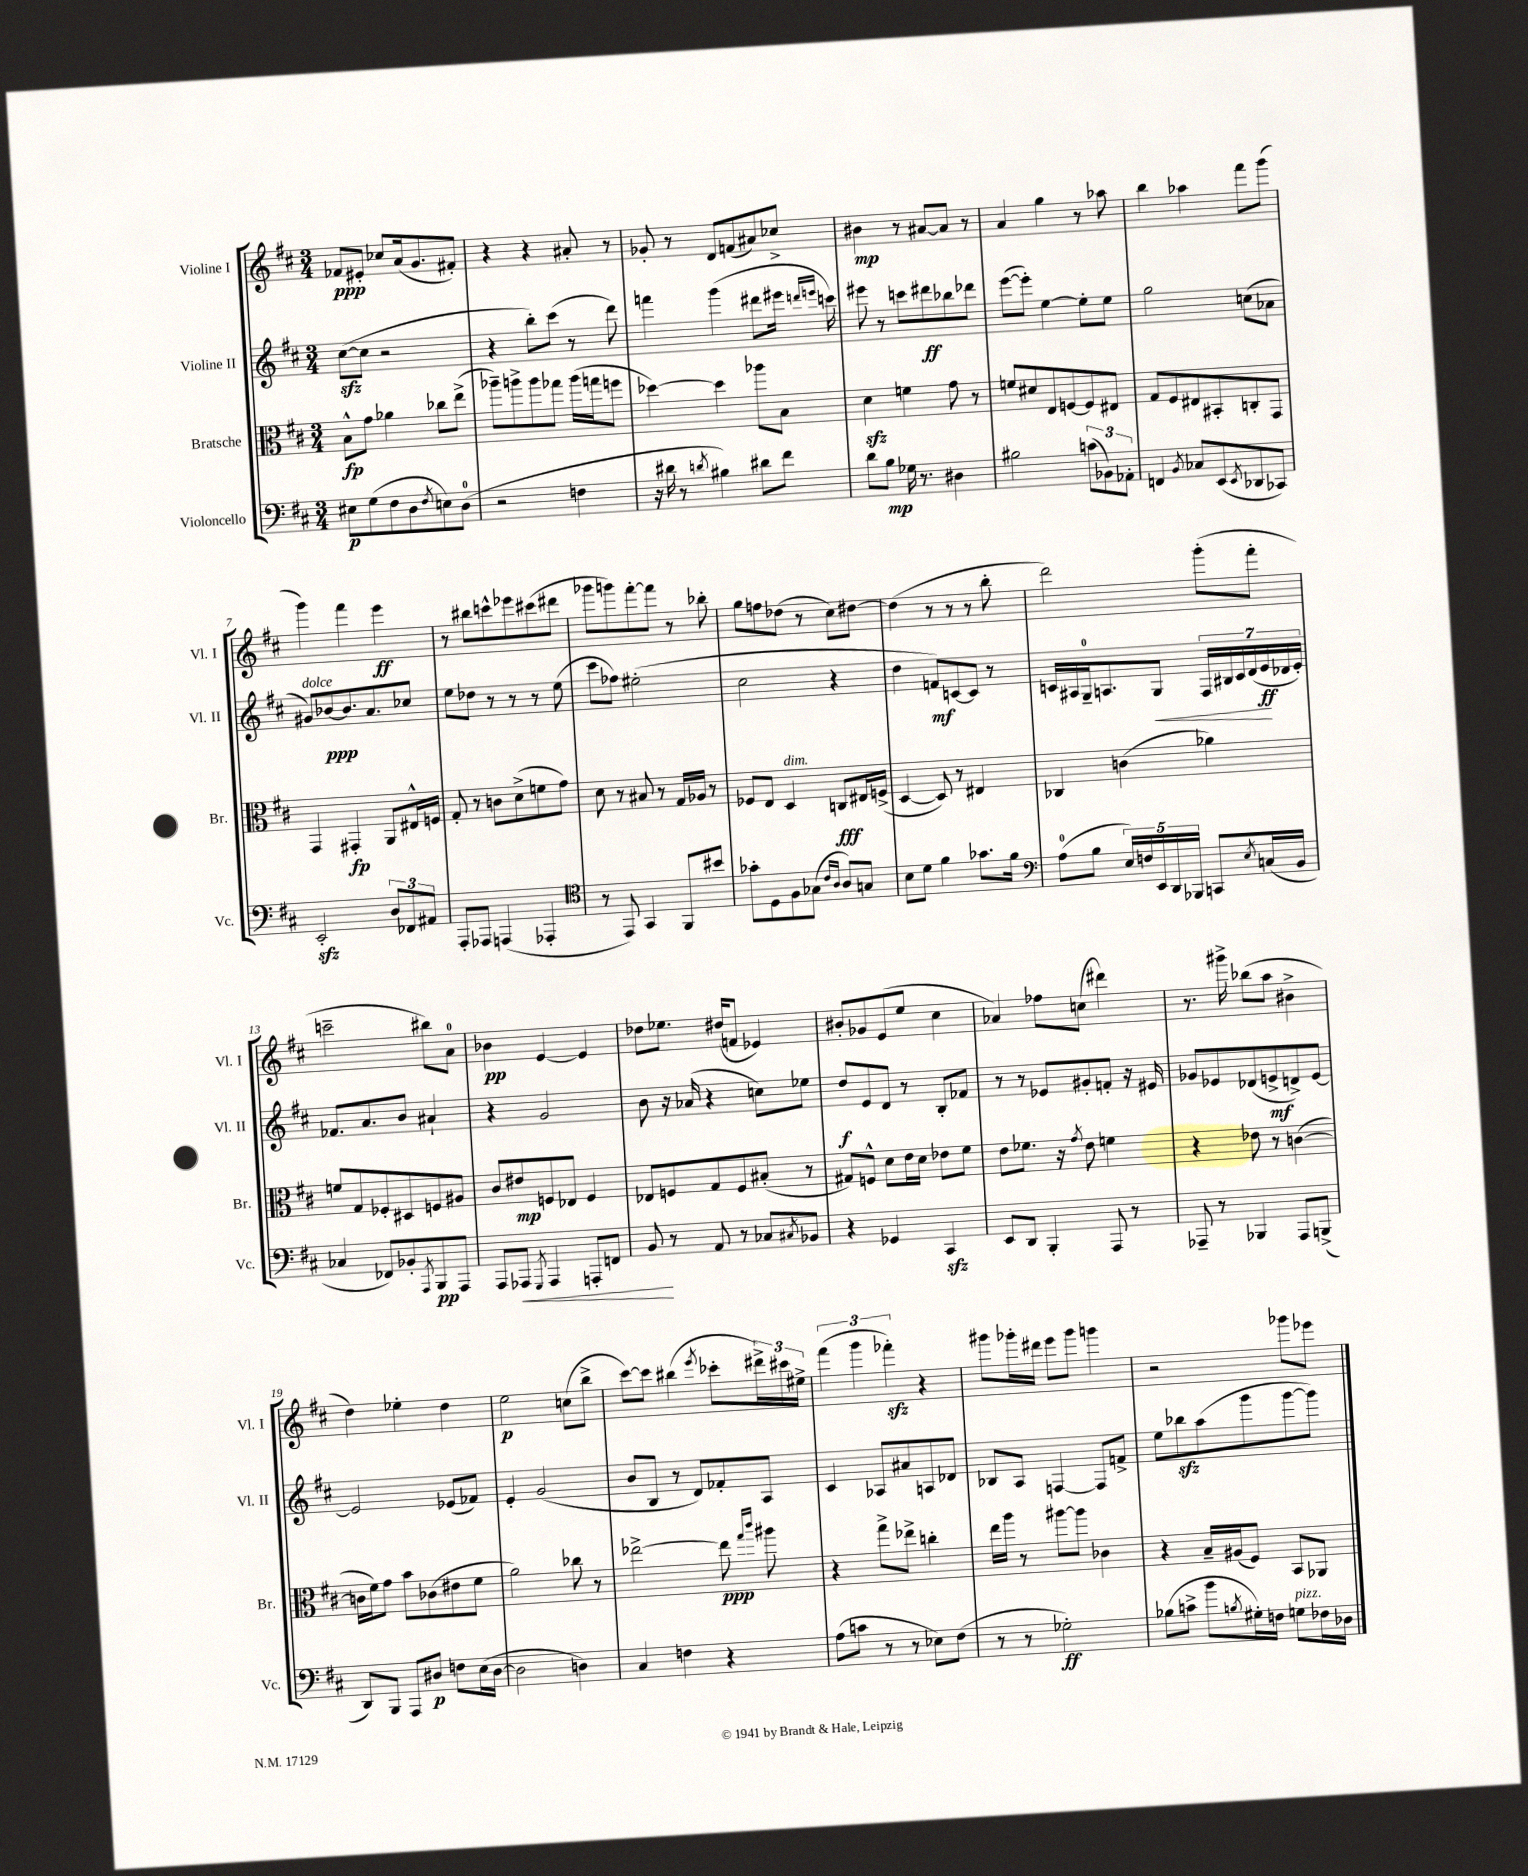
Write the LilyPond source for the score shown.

<<
\new StaffGroup <<
\new Staff = "s0" \with { instrumentName = "Violine I" shortInstrumentName = "Vl. I" } {
    \clef treble \key d \major \numericTimeSignature \time 3/4
    fes'8\ppp eis'8-. ces''8 a'16( g'8. fis'8-.) |
    r4 r4 ais'8-. r8 |
    ges'8-. r8 d'8 f'8( ais'8) ces''8-> |
    bis'4\mp r8 ais'8~ ais'8 r8 |
    a'4 g''4 r8 aes''8 |
    b''4 aes''4 fis'''8 g'''8( |
    g'''4) fis'''4 e'''4\ff |
    r8 bis''8 c'''8-^ ees'''8 cis'''8( dis'''8 |
    ges'''8 g'''8) fis'''8~-. fis'''8 r8 bes''8-. |
    g''8 f''8 des''8( r8 cis''8) dis''8~ |
    dis''4( r8 r8 r8 b''8-. |
    d'''2) g'''8-.( fis'''8-. |
    c'''2-- bis''8) a'8-0 |
    bes'4\pp e'4~ e'4 |
    des''8 ees''8. dis''16( f'8 ees'4) |
    bis'8-. ges'8 e'8( e''8 cis''4 |
    aes'4) fes''8 c''8( dis'''4) |
    r8. gis'''16-> bes''8( a''8 bis'4-> |
    d''4) ees''4-. d''4 |
    e''2\p c''8( b''8-> |
    cis'''8~) cis'''8 bis''4( \acciaccatura { e'''8 } ces'''8-. \tuplet 3/2 { dis'''16->) cis'''16 eis''16-> } |
    \tuplet 3/2 { fis'''4( g'''4 fes'''4-.\sfz) } r4 |
    gis'''8 ges'''16-. dis'''16 e'''8 ges'''8 g'''4 |
    r2 ges'''8 ees'''8 \bar "|." |
}
\new Staff = "s1" \with { instrumentName = "Violine II" shortInstrumentName = "Vl. II" } {
    \clef treble \key d \major \numericTimeSignature \time 3/4
    cis''8~\sfz( cis''8 r2 |
    r4 b''8-.) cis'''8( r8 d'''8) |
    f'''4 g'''4( dis'''8 eis'''16 \grace { d'''16 e'''16 } c'''16) |
    eis'''8 r8 c'''8 dis'''8\ff bes''8 des'''8 |
    e'''8~( e'''8-.) e''4~ e''8-. e''8 |
    g''2 c''8( aes'8 |
    gis'8^\markup { \italic "dolce" }) bes'8~\ppp bes'8. a'8. ces''8 |
    e''8 des''8 r8 r8 r8 e''8( |
    cis'''8 fes''8) eis''2-.( |
    cis''2 r4 |
    d''4 f'8\mf) c'8~ c'8 r8 |
    c'16 ais16 g16-0-- a8. g8\< \tuplet 7/4 { fis16 bis16 c'16 d'16( e'16\ff\! des'16 e'16-.) } |
    fes'8. a'8. b'8 ais'4-! |
    r4 g'2 |
    b'8 r16 aes'16( r4 c''8) ees''8 |
    d''8\f e'8 d'8 r8 b8-. fes'8 |
    r8 r8 ees'8 gis'8-. f'8-. r16 eis'16 |
    ges'8 ees'8 des'8( e'8->\mf d'8->) e'8~ |
    e'2 ees'8( fes'8) |
    e'4-. g'2( |
    b'8 b8 r8 d'8) fes'8-. a8 |
    cis'4 aes8 ais'8 a8 des'8 |
    bes8 a8 f4~ f8 f'8-> |
    e''8 bes''8\sfz a''8( g'''8 g'''8~ g'''8) \bar "|." |
}
\new Staff = "s2" \with { instrumentName = "Bratsche" shortInstrumentName = "Br." } {
    \clef alto \key d \major \numericTimeSignature \time 3/4
    b8-^\fp g'8 aes'4 ces''8 e''8->( |
    aes''8--) a''8-> a''8 ges''8 a''16( g''16 f''8 |
    des''4~) des''4 aes''8 b8 |
    d'4\sfz f'4 g'8 r8 |
    f'8 dis'8 e8 f8~ f8 eis8 |
    g8 fis8 eis8 bis,8-. c8-. g,8 |
    g,4 gis,4-.\fp a,8 eis16-^ f16 |
    g8-. r8 c'8 d'8->( f'8 g'8) |
    d'8 r8 bis8 r8 g16 aes16 r8 |
    fes8 e8 d4^\markup { \italic "dim." } c8\fff eis16 f16->( |
    d4~ d8) r8 eis4 |
    ces4 c'4( aes'4) |
    f'8 g8 fes8-. dis8 f8 ais8 |
    cis'8 eis'8\mp f8 ees8 f4 |
    ees8 f8 g8 f8 bis8-.( r8 |
    gis8) f8-^ d'8 e'16 d'16 ees'8 fis'8 |
    e'8 fes'8. r16 \acciaccatura { g'8 } e'8 f'4 |
    r4 ees'8 r8 c'4~( |
    c'16 fis'16) g'8 b'8 ces'8( eis'8 fis'8 |
    a'2) ces''8 r8 |
    ees''2~-> ees''8\ppp \grace { g''16 cis'''16 } ais''8 |
    r4 g''8-> ees''8-> c''4-. |
    e''16 a''16 r8 ais''8~ ais''8 ces'4 |
    r4 b16-- ais16( fis8) b,8 aes,8 \bar "|." |
}
\new Staff = "s3" \with { instrumentName = "Violoncello" shortInstrumentName = "Vc." } {
    \clef bass \key d \major \numericTimeSignature \time 3/4
    eis8\p g8( fis8 d8 \acciaccatura { fis8 } e8) d8-0( |
    r2 f4 |
    r16 dis'16 r8 \acciaccatura { d'8 } bis4) dis'8 fis'8 |
    d'8 b8\mp ges16 r8. dis4 |
    bis2 \tuplet 3/2 { c'8( bes,8) aes,8-. } |
    f,4 \acciaccatura { b,8 } ces8 e,8( \acciaccatura { e,8 } des,8 ces,8) |
    e,2-.\sfz \tuplet 3/2 { d8 fes,8 ais,8 } |
    a,,8-. aes,,8 a,,4( aes,,4-. |
    \clef tenor r8 e,8) g,4 fis,8 bis'8 |
    ges'8-. d8 fis8 ges8( \grace { cis'16 a16 } a8) g8 |
    b8 d'8 fis'4 ges'8. fis'16 |
    \clef bass a8-0( b8 \tuplet 5/4 { e16) f16 e,16 d,16 bes,,16 } c,8 \acciaccatura { e8 } c16( b,16 |
    ces4 fes,8) bes,8-. \acciaccatura { a,,8 } b,,8\pp a,,8 |
    a,,8 aes,,8\< \acciaccatura { g,,8 } aes,,4 a,,8-. f,8 |
    b,8\! r8 a,8 r8 ces8 \acciaccatura { cis8 } bes,8 |
    r4 ges,4 cis,4\sfz |
    e,8 d,8 b,,4-. a,,8 r8 |
    aes,,8-- r8 bes,,4 aes,,8 b,,8->( |
    d,8) b,,8 a,,8 dis8\p f8 e16( dis16~ |
    dis2 d4) |
    cis4 f4 r4 |
    a8( c'8 r8 r8 ees8) fis8( |
    r8 r8 ges2-.\ff) |
    bes8( c'8-> b'8 \acciaccatura { b8 } gis16-.) f16 g8^\markup { \italic "pizz." } fes16 des16 \bar "|." |
}
>>
>>
